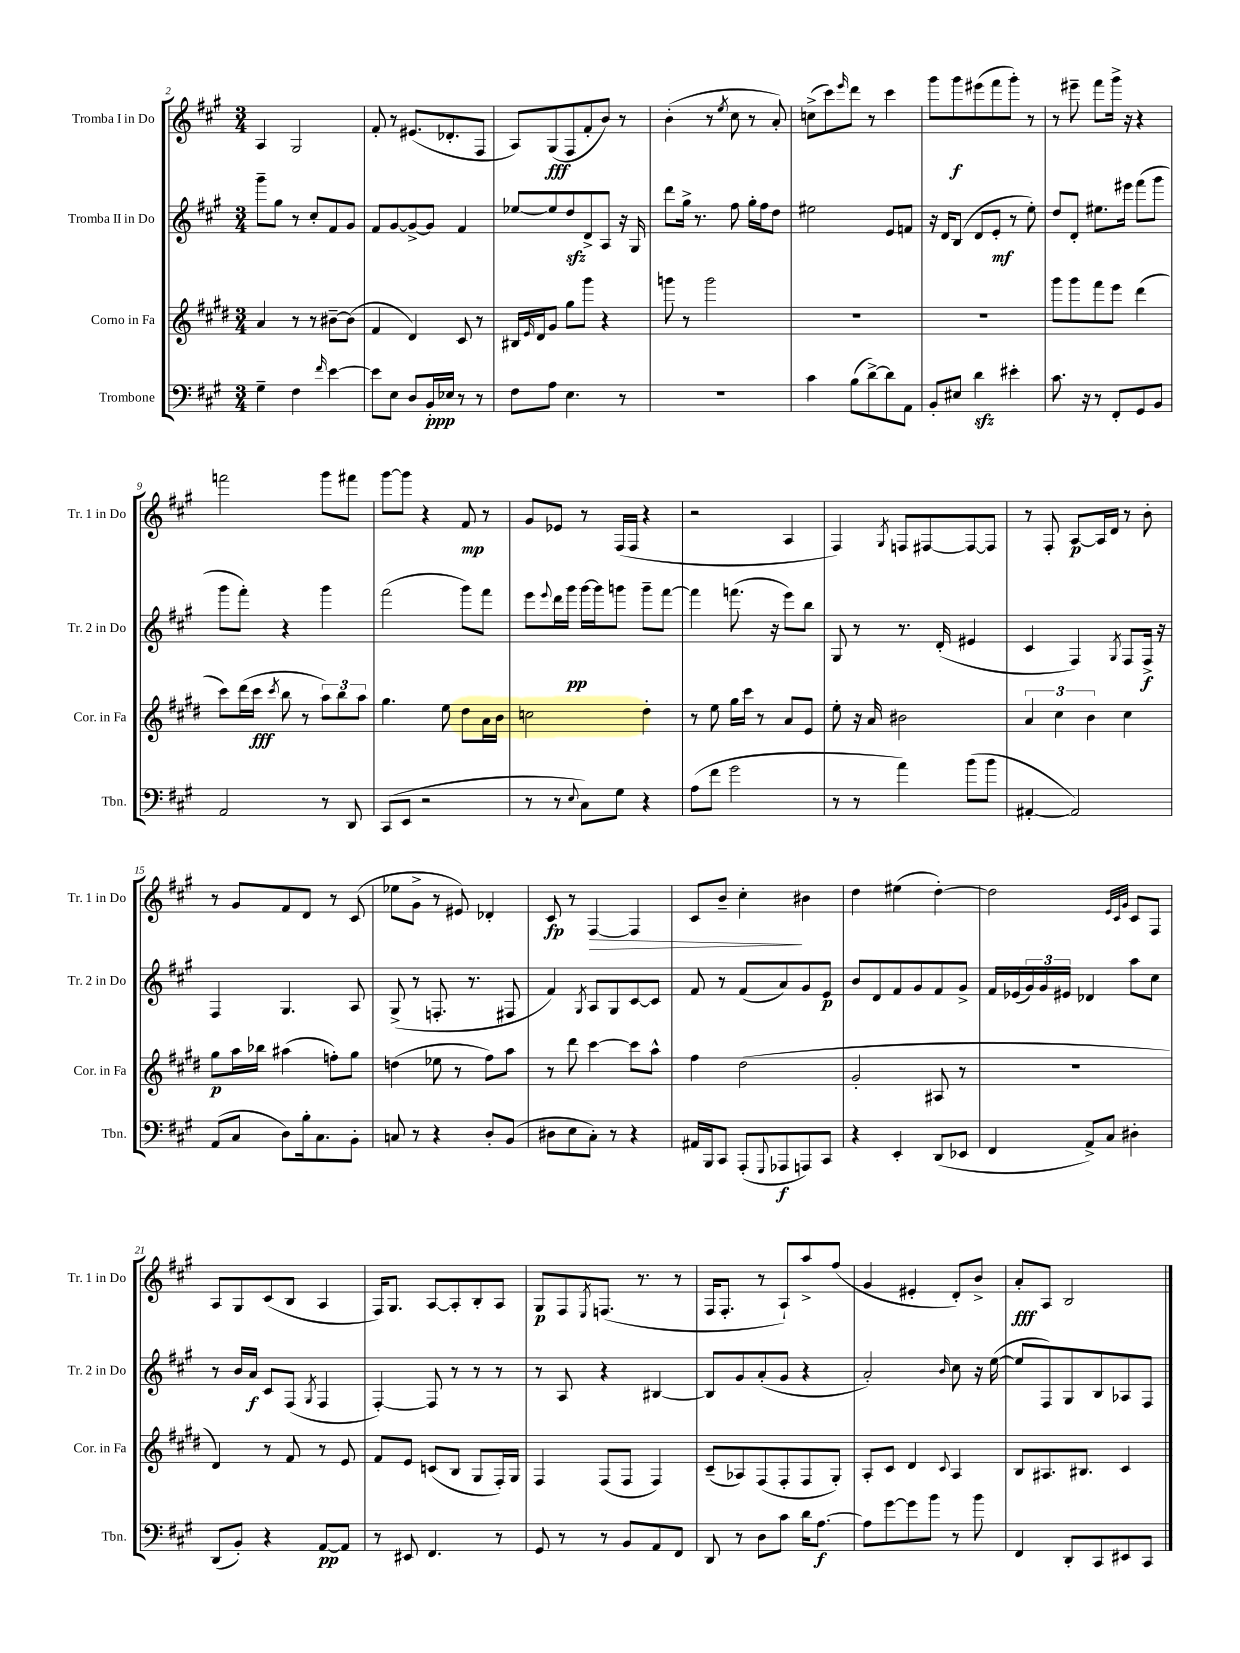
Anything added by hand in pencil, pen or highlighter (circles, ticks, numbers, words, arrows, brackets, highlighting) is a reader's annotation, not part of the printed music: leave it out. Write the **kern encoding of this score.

**kern	**dynam	**kern	**dynam	**kern	**dynam	**kern	**dynam
*part4	*part4	*part3	*part3	*part2	*part2	*part1	*part1
*staff4	*staff4	*staff3	*staff3	*staff2	*staff2	*staff1	*staff1
*I"Trombone	*	*I"Corno in Fa	*	*I"Tromba II in Do	*	*I"Tromba I in Do	*
*I'Tbn.	*	*I'Cor. in Fa	*	*I'Tr. 2 in Do	*	*I'Tr. 1 in Do	*
*clefF4	*	*clefG2	*	*clefG2	*	*clefG2	*
*k[f#c#g#]	*	*k[f#c#g#d#]	*	*k[f#c#g#]	*	*k[f#c#g#]	*
*M3/4	*	*M3/4	*	*M3/4	*	*M3/4	*
=2	=2	=2	=2	=2	=2	=2	=2
4G#~\	.	4a/	.	8ggg#~\L	.	4A/	.
.	.	.	.	8gg#\J	.	.	.
4F#\	.	8r	.	8r	.	2G#/	.
.	.	8r	.	8cc#'/L	.	.	.
16qqf#/	.	.	.	.	.	.	.
[4e\	.	[8b#X~\L	.	8f#/	.	.	.
.	.	(8b#\J]	.	8g#/J	.	.	.
=3	=3	=3	=3	=3	=3	=3	=3
8e\L]	.	4f#/	.	8f#/L	.	8f#'/	.
8E\J	.	.	.	[8g#/	.	8r	.
8D/L	.	4d#/)	.	8g#^/_	.	(8.e#X/L	.
16BB'/L	ppp	.	.	8g#/J]	.	.	.
16E-X/JJ	.	.	.	.	.	8.d-X'/	.
8r	.	8c#/	.	4f#/	.	.	.
8r	.	8r	.	.	.	8F#/J	.
=4	=4	=4	=4	=4	=4	=4	=4
8F#\L	.	16B#X/LL	.	[8ee-X/L	.	8A/L)	.
.	.	16qqe/	.	.	.	.	.
.	.	16d#/J	.	.	.	.	.
8A\J	.	8g#/J	.	8ee-/]	.	(8G#/	fff
4.E\	.	8gg#\L	.	8ddzz/	.	8F#/	.
.	.	8ggg#\J	.	8d^/	.	8f#'/	.
.	.	4r	.	8A/J	.	8b/J)	.
8r	.	.	.	16r	.	8r	.
.	.	.	.	16G#/	.	.	.
=5	=5	=5	=5	=5	=5	=5	=5
2.r	.	8gggn\	.	8ddd\L	.	(4b'\	.
.	.	8r	.	16gg#^\Jk	.	.	.
.	.	.	.	8.r	.	.	.
.	.	2ggg\	.	.	.	8r	.
.	.	.	.	.	.	8qee/	.
.	.	.	.	8ff#\	.	8cc#\	.
.	.	.	.	16gg#'\LL	.	8r	.
.	.	.	.	16ff#\J	.	.	.
.	.	.	.	8dd\J	.	8a'/)	.
=6	=6	=6	=6	=6	=6	=6	=6
4c#\	.	2.r	.	2ee#X\	.	(8ccn^\L	.
.	.	.	.	.	.	8ccc#\)	.
.	.	.	.	.	.	16qqeee/	.
(8B\L	.	.	.	.	.	8ddd\J	.
[8d^\)	.	.	.	.	.	8r	.
8d\]	.	.	.	8e/L	.	4ccc#\	.
8AA\J	.	.	.	8fn/J	.	.	.
=7	=7	=7	=7	=7	=7	=7	=7
8BB'/L	.	2.r	.	16r	.	8ggg#\L	.
.	.	.	.	16d/KL	.	.	.
8E#X/J	.	.	.	(8B/J	.	8ggg#\	f
4dzz\	.	.	.	8d/L	.	(8eee#X\	.
.	.	.	.	8e'/J	mf	8fff#\	.
4e#X'\	.	.	.	8r	.	8ggg#'\J)	.
.	.	.	.	8ee'\)	.	8r	.
=8	=8	=8	=8	=8	=8	=8	=8
8.c#\	.	8ggg#\L	.	8dd/L	.	8r	.
.	.	8ggg#\	.	8d'/J	.	8eee#X~\	.
16r	.	.	.	.	.	.	.
8r	.	8fff#\	.	8.ee#X\L	.	8fff#\L	.
8FF#'/L	.	8eee\J	.	.	.	16ggg#^\Jk	.
.	.	.	.	16eee#X\Jk	.	16r	.
8GG#/	.	(4ddd#\	.	(8fff#\L	.	4r	.
8BB/J	.	.	.	8ggg#\J	.	.	.
!!LO:LB:g=z
=9	=9	=9	=9	=9	=9	=9	=9
2AA/	.	8ccc#\L)	.	8ggg#\L	.	2fffn\	.
.	.	(16ddd#\L	.	8fff#'\J)	.	.	.
.	.	16ccc#\JJ	fff	.	.	.	.
.	.	8qccc#/	.	.	.	.	.
.	.	8bb\	.	4r	.	.	.
.	.	8r	.	.	.	.	.
8r	.	12aa\L)	.	4ggg#\	.	8ggg#\L	.
.	.	12bb\	.	.	.	.	.
8DD/	.	.	.	.	.	8fff#X\J	.
.	.	12aa\J	.	.	.	.	.
=10	=10	=10	=10	=10	=10	=10	=10
(8CC#/L	.	4.gg#\	.	(2fff#\	.	[8ggg#\L	.
8EE/J	.	.	.	.	.	8ggg#\J]	.
2r	.	.	.	.	.	4r	.
.	.	8ee\	.	.	.	.	.
.	.	8dd#\L	.	8ggg#\L)	.	8f#/	mp
.	.	16a\L	.	8fff#\J	.	8r	.
.	.	16b\JJ	.	.	.	.	.
=11	=11	=11	=11	=11	=11	=11	=11
8r	.	2ccn\	.	8eee\L	.	8g#/L	.
.	.	.	.	8qqeee/	.	.	.
8r	.	.	.	16ddd\L	.	8e-X/J	.
.	.	.	.	16ggg#\JJ	pp	.	.
8qqE/	.	.	.	.	.	.	.
8C#\L)	.	.	.	[16ggg#\LL	.	8r	.
.	.	.	.	16ggg#\J]	.	.	.
8G#\J	.	.	.	8gggn\J	.	(16F#/LL	.
.	.	.	.	.	.	16F#/JJ	.
4r	.	4dd#'\	.	8ggg~\L	.	4r	.
.	.	.	.	[8fff#\J	.	.	.
=12	=12	=12	=12	=12	=12	=12	=12
(8A\L	.	8r	.	4fff#\]	.	2r	.
8f#\J	.	8ee\	.	.	.	.	.
2g#\	.	16gg#\LL	.	(8.fffn\	.	.	.
.	.	16ccc#\JJ	.	.	.	.	.
.	.	8r	.	.	.	.	.
.	.	.	.	16r	.	.	.
.	.	8a/L	.	8eee\L)	.	4A/	.
.	.	8e/J	.	8bb\J	.	.	.
=13	=13	=13	=13	=13	=13	=13	=13
8r	.	8ee'\	.	8G#/	.	4F#/)	.
8r	.	16r	.	8r	.	.	.
.	.	16a/	.	.	.	.	.
.	.	.	.	.	.	8qG#/	.
4a\)	.	2b#X\	.	8.r	.	8Fn/L	.
.	.	.	.	.	.	[8F#X/	.
.	.	.	.	(16d'/	.	.	.
(8b\L	.	.	.	4e#X/	.	8F#/_	.
8b\J	.	.	.	.	.	8F#/J]	.
=14	=14	=14	=14	=14	=14	=14	=14
[4AA#X'/	.	6a/	.	4c#/	.	8r	.
.	.	.	.	.	.	8F#'/	.
.	.	6cc#\	.	.	.	.	.
2AA#/])	.	.	.	4F#/)	.	[8A/L	p
.	.	6b\	.	.	.	.	.
.	.	.	.	.	.	16A/L]	.
.	.	.	.	.	.	16d/JJ	.
.	.	.	.	8qG#/	.	.	.
.	.	4cc#\	.	8F#/L	.	8r	.
.	.	.	.	16F#^/Jk	f	8b'\	.
.	.	.	.	16r	.	.	.
!!LO:LB:g=z
=15	=15	=15	=15	=15	=15	=15	=15
(8AA/L	.	8gg#\L	p	4F#/	.	8r	.
8C#/J	.	16aa\L	.	.	.	8g#/L	.
.	.	16bb-X\JJ	.	.	.	.	.
8D\L)	.	(4aa#X\	.	4.G#/	.	8f#/	.
16B'\k	.	.	.	.	.	8d/J	.
8.C#\	.	.	.	.	.	.	.
.	.	8ffn'\L)	.	.	.	8r	.
8BB'\J	.	8gg#\J	.	8A/	.	(8c#/	.
=16	=16	=16	=16	=16	=16	=16	=16
8Cn/	.	(4ddn\	.	(8G#^/	.	8ee-X\L	.
8r	.	.	.	8r	.	8g#^\J	.
4r	.	8ee-X\	.	8.Fn'/	.	8r	.
.	.	8r	.	.	.	8e#X/)	.
.	.	.	.	8.r	.	.	.
8D'/L	.	8ff#\L)	.	.	.	4d-X'/	.
(8BB/J	.	8aa\J	.	8F#X/	.	.	.
=17	=17	=17	=17	=17	=17	=17	=17
8D#X\L	.	8r	.	4f#/)	.	8c#/	fp
8E\	.	8ddd#\	.	.	.	8r	.
.	.	.	.	8qG#/	.	.	.
!	!	!	!	!	!	!	!LO:HP:b
8C#'\J)	.	[4ccc#\	.	8A/L	.	[4F#/	>
8r	.	.	.	8G#/	.	.	.
4r	.	8ccc#\L]	.	[8c#/	.	4F#/]	.
.	.	8aa^^\J	.	8c#/J]	.	.	.
=18	=18	=18	=18	=18	=18	=18	=18
16AA#X/LL	.	4ff#\	.	8f#/	.	8c#/L	.
16BBB/J	.	.	.	.	.	.	.
8CC#/J	.	.	.	8r	.	8b~/J	.
(8AAA'/L	.	(2dd#\	.	(8f#/L	.	4cc#'\	.
8qqGGG#/	.	.	.	.	.	.	.
8AAA-X/	f	.	.	8a/)	.	.	.
8AAAn/)	.	.	.	8g#/	.	4b#X\	]
8CC#/J	.	.	.	8e/J	p	.	.
=19	=19	=19	=19	=19	=19	=19	=19
4r	.	2g#'/	.	8b/L	.	4dd\	.
.	.	.	.	8d/	.	.	.
4EE'/	.	.	.	8f#/	.	(4ee#X\	.
.	.	.	.	8g#/	.	.	.
(8DD/L	.	8A#X/	.	8f#/	.	[4dd'\)	.
8EE-X/J	.	8r	.	8g#^/J	.	.	.
=20	=20	=20	=20	=20	=20	=20	=20
4FF#/	.	2.r	.	16f#/LL	.	2dd\]	.
.	.	.	.	(16e-X/	.	.	.
.	.	.	.	24g#/)	.	.	.
.	.	.	.	24g#/	.	.	.
.	.	.	.	24e#X/JJ	.	.	.
8AA^/L)	.	.	.	4d-X/	.	.	.
8C#/J	.	.	.	.	.	.	.
.	.	.	.	.	.	32qqe/LLL	.
.	.	.	.	.	.	32qqc#/	.
.	.	.	.	.	.	32qqg#/JJJ	.
4D#X'\	.	.	.	8aa\L	.	8c#/L	.
.	.	.	.	8cc#\J	.	8F#/J	.
!!LO:LB:g=z
=21	=21	=21	=21	=21	=21	=21	=21
(8DD/L	.	4d#/)	.	8r	.	8A/L	.
8BB'/J)	.	.	.	16b/LL	.	8G#/	.
.	.	.	.	16a/JJ	f	.	.
4r	.	8r	.	8c#/L	.	(8c#/	.
.	.	8f#/	.	(8F#/J	.	8B/J	.
.	.	.	.	8qG#/	.	.	.
[8AA/L	pp	8r	.	4F#/	.	4A/	.
8AA/J]	.	8e/	.	.	.	.	.
=22	=22	=22	=22	=22	=22	=22	=22
8r	.	8f#/L	.	[4F#'/)	.	16F#/KL)	.
.	.	.	.	.	.	8.G#/J	.
8EE#X/	.	8e/J	.	.	.	.	.
4.FF#/	.	(8cn/L	.	8F#/]	.	[8A/L	.
.	.	8B/J	.	8r	.	8A'/]	.
.	.	8G#/L	.	8r	.	8B'/	.
8r	.	16F#'/L)	.	8r	.	8A/J	.
.	.	16G#/JJ	.	.	.	.	.
=23	=23	=23	=23	=23	=23	=23	=23
8GG#/	.	4F#/	.	8r	.	8G#/L	p
8r	.	.	.	8A/	.	8F#/	.
.	.	.	.	.	.	8qE/	.
8r	.	(8F#/L	.	4r	.	(8.Fn/J	.
8BB/L	.	8F#/J	.	.	.	.	.
.	.	.	.	.	.	8.r	.
8AA/	.	4F#/)	.	[4B#X/	.	.	.
8FF#/J	.	.	.	.	.	8r	.
=24	=24	=24	=24	=24	=24	=24	=24
8DD/	.	(8c#~/L	.	8B#/L]	.	16F#/KL	.
.	.	.	.	.	.	8.F#'/J	.
8r	.	8A-X/)	.	8g#/	.	.	.
8D\L	.	(8F#/	.	(8a'/	.	8r	.
8c#\J	.	8F#'/	.	8g#/J	.	8A`/L)	.
16d\KL	.	8F#/	.	4r	.	8aa^/	.
[8.A\J	f	.	.	.	.	.	.
.	.	8G#'/J)	.	.	.	(8ff#/J	.
=25	=25	=25	=25	=25	=25	=25	=25
8A\L]	.	8A'/L	.	2a'/)	.	4g#/	.
[8g#\	.	8c#/J	.	.	.	.	.
8g#\]	.	4d#/	.	.	.	4e#X'/	.
8b\J	.	.	.	.	.	.	.
.	.	8qqc#/	.	16qqb/	.	.	.
8r	.	4A/	.	8cc#\	.	8d'/L)	.
8b\	.	.	.	16r	.	8b^/J	.
.	.	.	.	([16ee\	.	.	.
=26	=26	=26	=26	=26	=26	=26	=26
4FF#/	.	8B/L	.	8ee/L]	.	8a'/L	fff
.	.	8.A#X/	.	8F#/)	.	8A/J	.
8DD'/L	.	.	.	8G#/	.	2B/	.
.	.	8.B#X/J	.	.	.	.	.
8CC#/	.	.	.	8B/	.	.	.
8EE#X/	.	4c#/	.	8A-X/	.	.	.
8CC#/J	.	.	.	8F#/J	.	.	.
==	==	==	==	==	==	==	==
*-	*-	*-	*-	*-	*-	*-	*-
